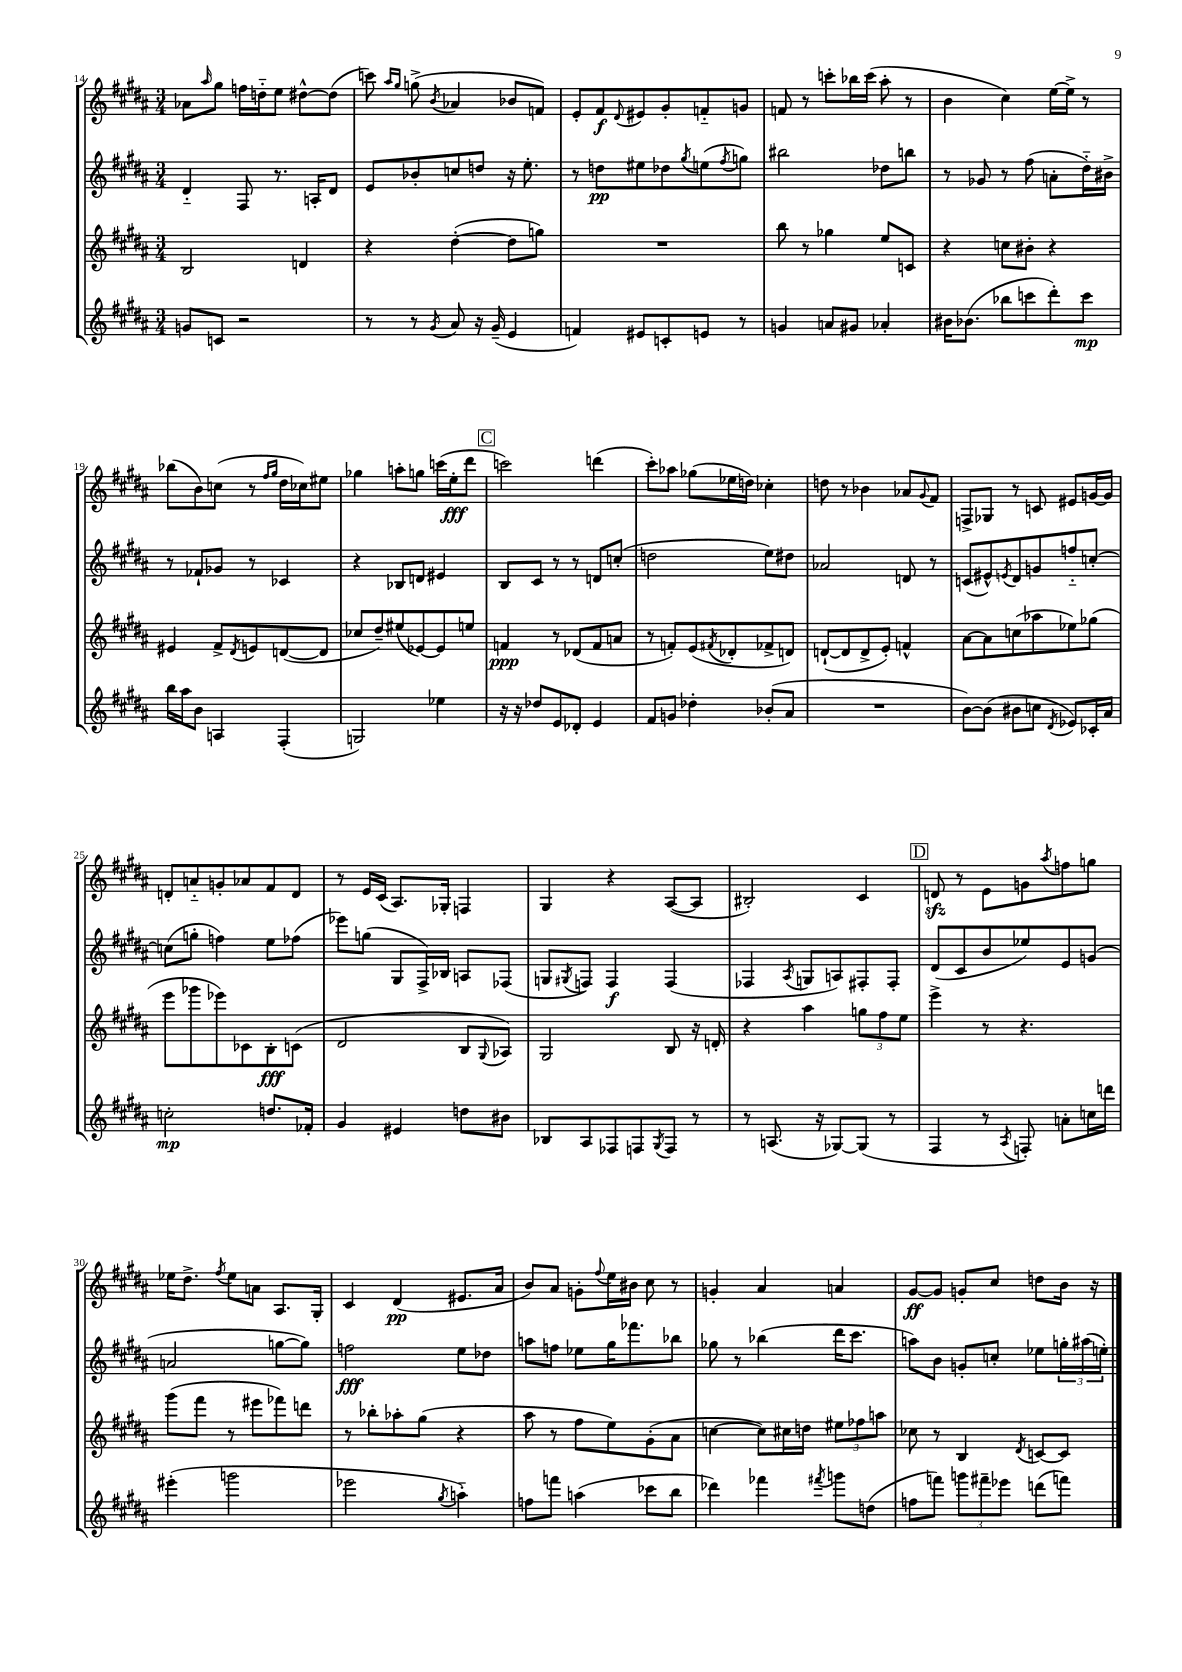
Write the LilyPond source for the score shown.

<<
\new StaffGroup <<
\new Staff = "s0" {
    \clef treble \key b \major \numericTimeSignature \time 3/4
    aes'8 \grace { ais''16 } gis''8 f''16 d''16-_ e''8 dis''8~-^ dis''8( |
    c'''8) \grace { ais''16 gis''16 } g''8->( \acciaccatura { b'8 } aes'4 bes'8 f'8) |
    e'8-. fis'8\f \appoggiatura { dis'8 } eis'8 gis'8-. f'8-_ g'8 |
    f'8 r8 c'''8-. bes''16 c'''16( ais''8-. r8 |
    b'4 cis''4) e''16~ e''16-> r8 |
    bes''8( b'8) c''8( r8 \grace { fis''16 gis''16 } dis''16 ces''16) eis''8 |
    ges''4 a''8-. g''8 c'''16( e''16-.\fff dis'''8 |
    \mark \markup { \box "C" } c'''2) d'''4( |
    cis'''8-.) aes''8 ges''8( ees''16 d''16) ces''4-. |
    d''8 r8 bes'4 aes'8 \appoggiatura { gis'8 } fis'8 |
    f8-> ges8 r8 c'8 eis'8 g'16~ g'16 |
    d'8-. a'8-_ g'8-. aes'8 fis'8 d'8 |
    r8 e'16 cis'16( ais8.) ges16-. f4 |
    gis4 r4 ais8~( ais8 |
    bis2-.) cis'4 |
    \mark \markup { \box "D" } d'8\sfz r8 e'8 g'8 \acciaccatura { ais''8 } f''8 g''8 |
    ees''16 dis''8.-> \acciaccatura { fis''8 } ees''8 a'8 ais8. gis16-. |
    cis'4 dis'4\pp( eis'8. ais'16 |
    b'8) ais'8 g'8-. \appoggiatura { fis''8 } e''16 bis'16 cis''8 r8 |
    g'4-. ais'4 a'4 |
    gis'8~\ff gis'8 g'8-. cis''8 d''8 b'16 r16 \bar "|." |
}
\new Staff = "s1" {
    \clef treble \key b \major \numericTimeSignature \time 3/4
    dis'4-_ fis8 r8. a16-. dis'8 |
    e'8 bes'8-. c''8 d''8 r16 e''8.-. |
    r8 d''8\pp eis''8 des''8 \acciaccatura { gis''8 } e''8( \acciaccatura { fis''8 } g''8) |
    bis''2 des''8 b''8 |
    r8 ges'8 r8 fis''8( a'8-. dis''16-_) bis'16-> |
    r8 fes'8-! ges'8 r8 ces'4 |
    r4 bes8 d'8 eis'4 |
    \mark \markup { \box "C" } b8 cis'8 r8 r8 d'8 c''8-.( |
    d''2 e''8) dis''8 |
    aes'2 d'8 r8 |
    c'8( eis'8-^) \acciaccatura { e'8 } dis'8 g'8 f''8-_ c''8~-. |
    c''8( g''8-. f''4) e''8 fes''8( |
    ees'''8) g''8( gis8 fis16->) bes16 a8 fes8( |
    g8 \acciaccatura { gis8 } f8) f4\f f4( |
    fes4 \acciaccatura { ais8 } g8 a8) fis8-. fis8-. |
    \mark \markup { \box "D" } dis'8( cis'8 b'8 ees''8) e'8 g'8( |
    a'2 g''8~ g''8) |
    f''2\fff e''8 des''8 |
    a''8 f''8 ees''8 gis''16 fes'''8. bes''8 |
    ges''8 r8 bes''4( dis'''16 cis'''8. |
    a''8) b'8 g'8-. c''8-. ees''8 \tuplet 3/2 { g''16-. ais''16( e''16-.) } \bar "|." |
}
\new Staff = "s2" {
    \clef treble \key b \major \numericTimeSignature \time 3/4
    b2 d'4 |
    r4 dis''4~-.( dis''8 g''8) |
    R2. |
    b''8 r8 ges''4 e''8 c'8 |
    r4 c''8 bis'8-. r4 |
    eis'4 fis'8-> \acciaccatura { dis'8 } e'8 d'8~( d'8 |
    ces''8 dis''8--) eis''8( ees'8~) ees'8 e''8 |
    \mark \markup { \box "C" } f'4\ppp r8 des'8( f'8 a'8 |
    r8 f'8-.) e'8( \acciaccatura { fis'8 } des'8-. fes'8-> d'8) |
    d'8~-!( d'8 d'8-> e'8-.) f'4-^ |
    ais'8~ ais'8 c''8( aes''8 ees''8) ges''8( |
    e'''8 ges'''8 ees'''8) ces'8 b8-.\fff c'8( |
    dis'2 b8 \appoggiatura { gis8 } aes8) |
    gis2 b8 r16 d'16-. |
    r4 ais''4 \tuplet 3/2 { g''8 fis''8 e''8 } |
    \mark \markup { \box "D" } e'''4-> r8 r4. |
    gis'''8( fis'''8 r8 eis'''8 fes'''8) d'''8 |
    r8 bes''8-. aes''8-. gis''8( r4 |
    ais''8 r8 fis''8 e''8) gis'8-.( ais'8 |
    c''4~ c''8) cis''16 d''16 \tuplet 3/2 { eis''8 fes''8 a''8 } |
    ces''8 r8 b4 \acciaccatura { dis'8 } c'8~ c'8 \bar "|." |
}
\new Staff = "s3" {
    \clef treble \key b \major \numericTimeSignature \time 3/4
    g'8 c'8 r2 |
    r8 r8 \acciaccatura { gis'8 } ais'8 r16 gis'16--( e'4 |
    f'4) eis'8 c'8-. e'8 r8 |
    g'4 a'8 gis'8 aes'4-. |
    bis'16 bes'8.( bes''8 c'''8 dis'''8-.) c'''8\mp |
    b''16 ais''16 b'8 a4 fis4-.( |
    g2) ees''4 |
    \mark \markup { \box "C" } r16 r16 des''8 e'8 des'8-. e'4 |
    fis'8 g'8 des''4-. bes'8-.( ais'8 |
    R2. |
    b'8~) b'8( bis'8 c''8 \acciaccatura { dis'8 } ees'8) ces'16-. ais'16 |
    c''2-.\mp d''8. fes'16-. |
    gis'4 eis'4 d''8 bis'8 |
    bes8 ais8 fes8 f8 \acciaccatura { gis8 } f8 r8 |
    r8 a8.( r16 ges8~) ges8( r8 |
    \mark \markup { \box "D" } fis4 r8 \acciaccatura { ais8 } f8-.) a'8-. c''16 d'''16 |
    eis'''4-.( g'''2 |
    ees'''2 \acciaccatura { gis''8 } a''4-_) |
    f''8 f'''8 a''4( ces'''8 b''8 |
    des'''4) fes'''4 \acciaccatura { fis'''8 } g'''8 d''8( |
    f''8 f'''8) \tuplet 3/2 { g'''8 fis'''8-- ees'''8 } d'''8( f'''8) \bar "|." |
}
>>
>>
\layout { \context { \Score currentBarNumber = #14 } }
